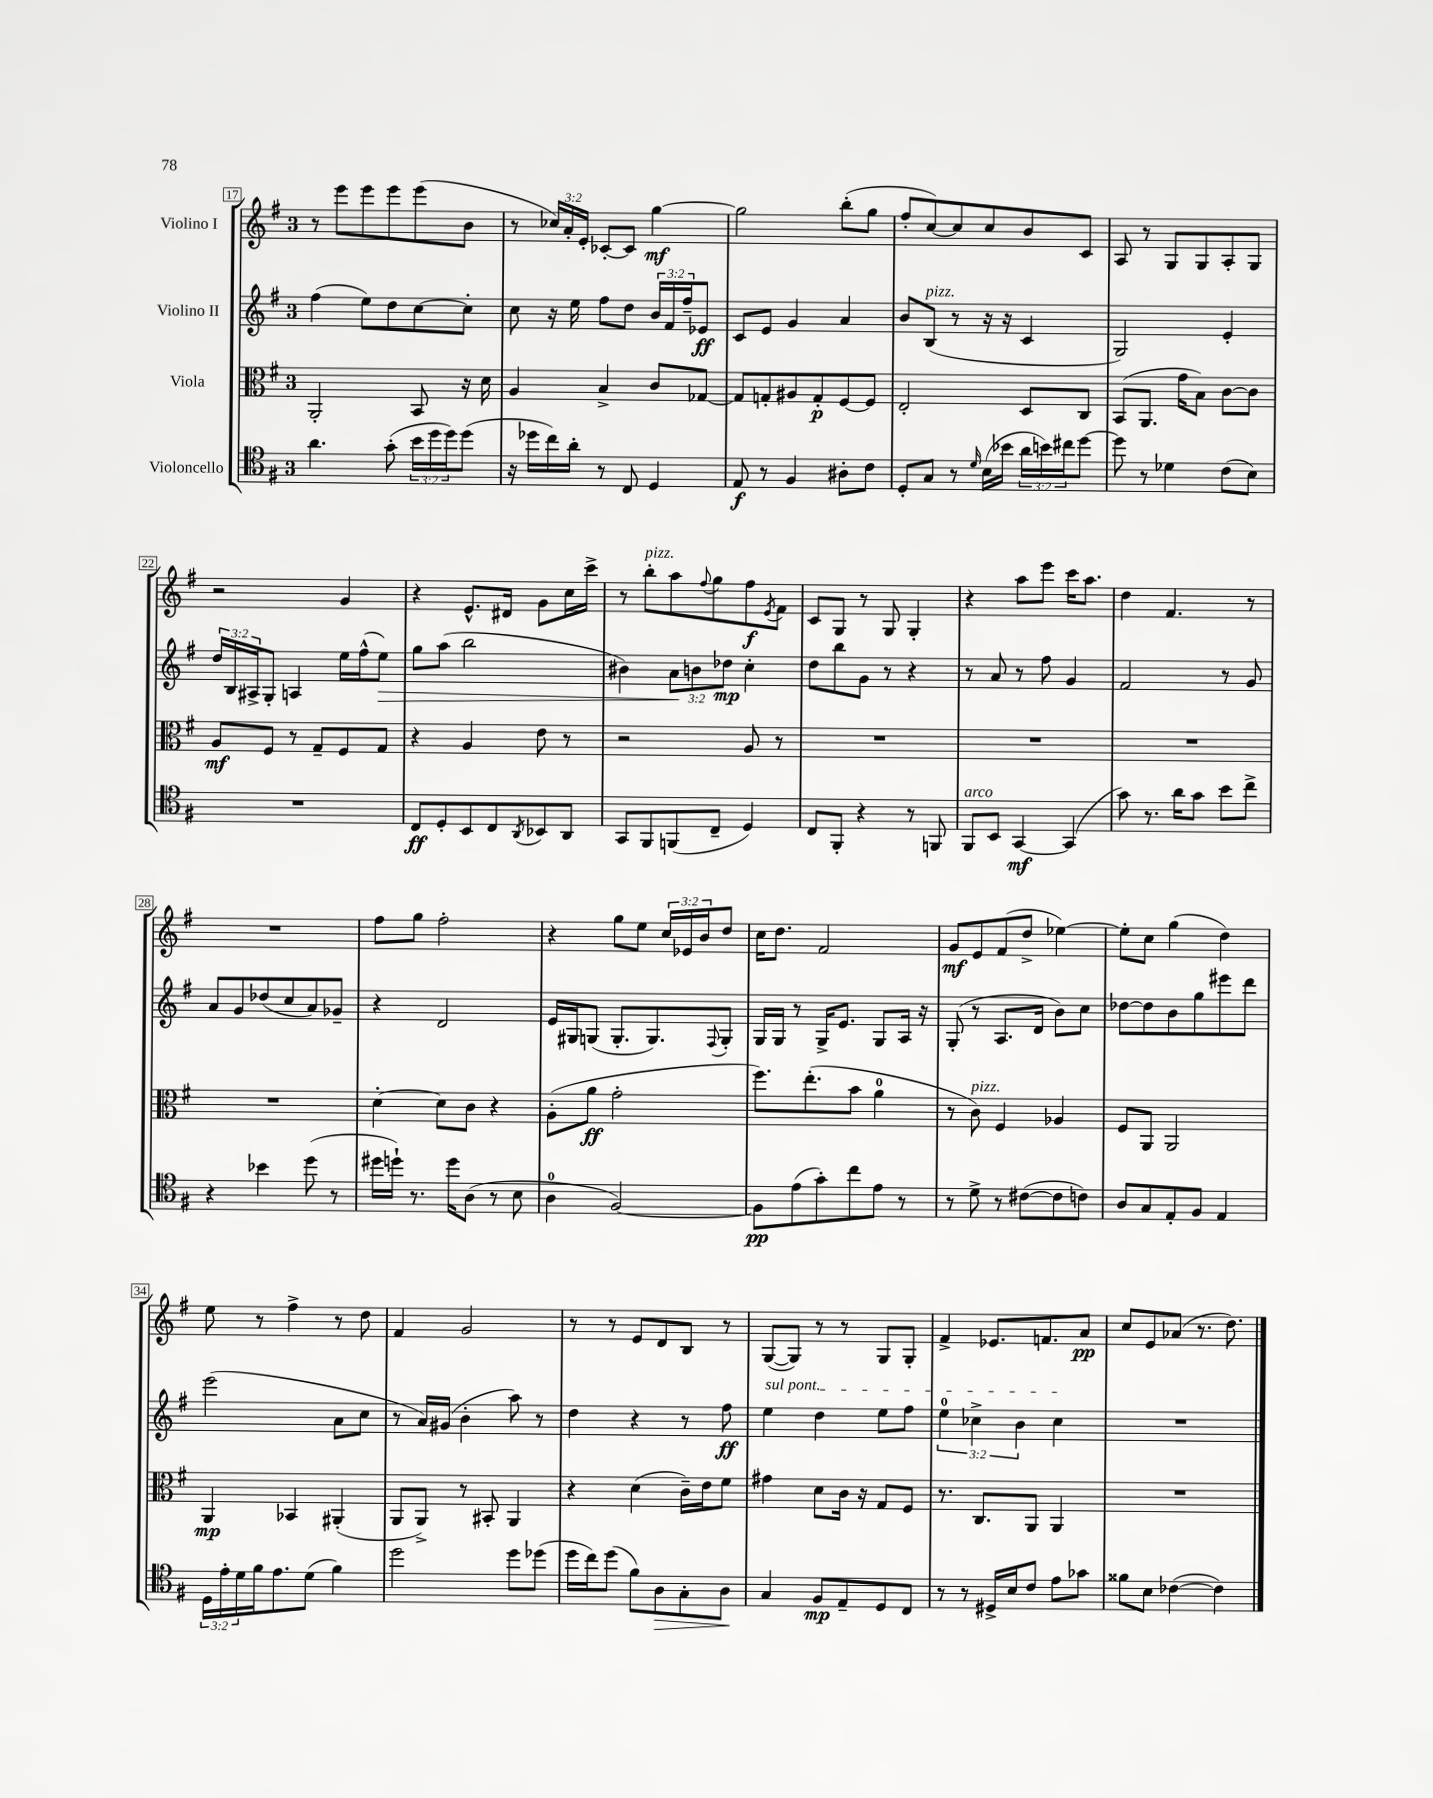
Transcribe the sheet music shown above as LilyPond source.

<<
\new StaffGroup <<
\new Staff = "s0" \with { instrumentName = "Violino I" } {
    \clef treble \key g \major \once \override Staff.TimeSignature.style = #'single-digit \time 3/4 \override Staff.TupletNumber.text = #tuplet-number::calc-fraction-text
    r8 e'''8 e'''8 e'''8 e'''8( b'8 |
    r8 \tuplet 3/2 { ces''16) a'16-. e'16-. } ces'8~-. ces'8 g''4~\mf |
    g''2 b''8-.( g''8 |
    fis''8-. c''8~) c''8 c''8 b'8 c'8 |
    a8 r8 g8 g8 a8-. g8 |
    r2 g'4 |
    r4 e'8.-^ dis'16 g'8 c''16 c'''16-> |
    r8 b''8-.^\markup { \italic "pizz." } a''8 \appoggiatura { fis''8 } g''8 fis''8\f \acciaccatura { e'8 } fis'8 |
    c'8 g8 r8 g8 g4-. |
    r4 a''8 e'''8 c'''16 a''8. |
    d''4 fis'4. r8 |
    R2. |
    fis''8 g''8 fis''2-. |
    r4 g''8 e''8 \tuplet 3/2 { c''16 ees'16 b'16 } d''8 |
    c''16 d''8. fis'2 |
    g'8\mf e'8 fis'8( d''8-> ees''4~) |
    ees''8-. c''8 g''4( d''4) |
    e''8 r8 fis''4-> r8 d''8 |
    fis'4 g'2 |
    r8 r8 e'8 d'8 b8 r8 |
    g8~( g8) r8 r8 g8 g8-. |
    fis'4-> ees'8. f'8. a'8\pp |
    c''8 e'8 aes'8( r8. d''8.) \bar "|." |
}
\new Staff = "s1" \with { instrumentName = "Violino II" } {
    \clef treble \key g \major \once \override Staff.TimeSignature.style = #'single-digit \time 3/4 \override Staff.TupletNumber.text = #tuplet-number::calc-fraction-text
    fis''4( e''8) d''8 c''8~ c''8-. |
    c''8 r16 e''16 fis''8 d''8 \tuplet 3/2 { b'16 fis'16 fis''16-- } ees'8\ff |
    c'8 e'8 g'4 a'4 |
    b'8 b8^\markup { \italic "pizz." }( r8 r16 r16 c'4 |
    g2) e'4-. |
    \tuplet 3/2 { d''16 b16 ais16-> } g8-. a4 e''16 fis''16-^( e''8\>) |
    g''8 a''8( b''2 |
    bis'4) \tuplet 3/2 { a'8\! b'8 des''8\mp } c''4-. |
    d''8 b''8 g'8 r8 r4 |
    r8 a'8 r8 fis''8 g'4 |
    fis'2 r8 g'8 |
    a'8 g'8 des''8( c''8 a'8) ges'8-- |
    r4 d'2 |
    e'16 gis16 g8( g8.-. g8.) \appoggiatura { fis8 } g8-. |
    g16 g16 r8 g16-> e'8. g8 a16 r16 |
    g8-.( r8 a8. d'16 b'8) c''8 |
    des''8~ des''8 b'8 g''8 eis'''8 d'''8 |
    e'''2( a'8 c''8 |
    r8 a'16) gis'16( b'4-. a''8) r8 |
    d''4 r4 r8 fis''8\ff |
    \once \override TextSpanner.bound-details.left.text = \markup { \italic "sul pont." } e''4\startTextSpan d''4 e''8 fis''8 |
    \tuplet 3/2 { e''4-0 ces''4-> b'4 } ces''4\stopTextSpan |
    R2. \bar "|." |
}
\new Staff = "s2" \with { instrumentName = "Viola" } {
    \clef alto \key g \major \once \override Staff.TimeSignature.style = #'single-digit \time 3/4
    a,2-. b,8 r16 d'16 |
    a4 b4-> c'8 ges8~ |
    ges8 g8-. ais8 g8-.\p fis8~ fis8 |
    e2-. d8 c8 |
    b,8( a,8. g'16 b8) c'8~ c'8 |
    a8\mf fis8 r8 g8-- fis8 g8 |
    r4 a4 e'8 r8 |
    r2 a8 r8 |
    R2. |
    R2. |
    R2. |
    R2. |
    d'4~-. d'8 c'8 r4 |
    a8-.( a'8\ff g'2-. |
    fis''8.) e''8.-.( b'8 a'4-0 |
    r8 c'8^\markup { \italic "pizz." }) fis4 aes4 |
    fis8 a,8 a,2 |
    a,4\mp bes,4 ais,4-.( |
    a,8 a,8->) r8 bis,8-. a,4 |
    r4 d'4( c'16--) e'16 fis'8 |
    gis'4 d'8 c'16 r16 g8 fis8 |
    r8. c8. a,8 a,4 |
    R2. \bar "|." |
}
\new Staff = "s3" \with { instrumentName = "Violoncello" } {
    \clef tenor \key g \major \once \override Staff.TimeSignature.style = #'single-digit \time 3/4 \override Staff.TupletNumber.text = #tuplet-number::calc-fraction-text
    a'4. g'8-.( \tuplet 3/2 { b'16 d''16 d''16) } d''8( |
    r16 des''16 c''16) a'16-. r8 c8 d4 |
    e8\f r8 fis4 ais8-. c'8 |
    d8-. g8 r8 \grace { d'16 } b16( bes'16 \tuplet 3/2 { a'16 b'16) cis''16 } d''8~ |
    d''8 r8 des'4 c'8( b8) |
    R2. |
    c8\ff d8-. b,8 c8 \acciaccatura { a,8 } bes,8 a,8 |
    g,8 fis,8 f,8( c8-- d4) |
    c8 fis,8-. r4 r8 f,8 |
    fis,8^\markup { \italic "arco" } b,8 g,4~\mf g,4( |
    g'8) r8. a'16 g'8 b'8 c''8-> |
    r4 bes'4 d''8( r8 |
    dis''16 d''16-!) r8. d''16 a8( r8 b8 |
    a4-0 fis2~) |
    fis8\pp e'8( g'8-.) c''8 e'8 r8 |
    r8 d'8-> r8 cis'8~( cis'8 c'8) |
    a8 g8 e8-. fis8 e4 |
    \tuplet 3/2 { d16 e'16-. d'16 } fis'16 e'8. d'8( fis'4) |
    d''2 d''8 des''8( |
    d''16 c''16) d''8( fis'8) a8\> g8-. a8\! |
    g4 fis8\mp e8-- d8 c8 |
    r8 r8 dis16-> b16 c'8 e'8 ges'8 |
    fisis'8 b8 ces'4~( ces'4) \bar "|." |
}
>>
>>
\layout { \context { \Score currentBarNumber = #17 \override BarNumber.stencil = #(make-stencil-boxer 0.1 0.3 ly:text-interface::print) } }
